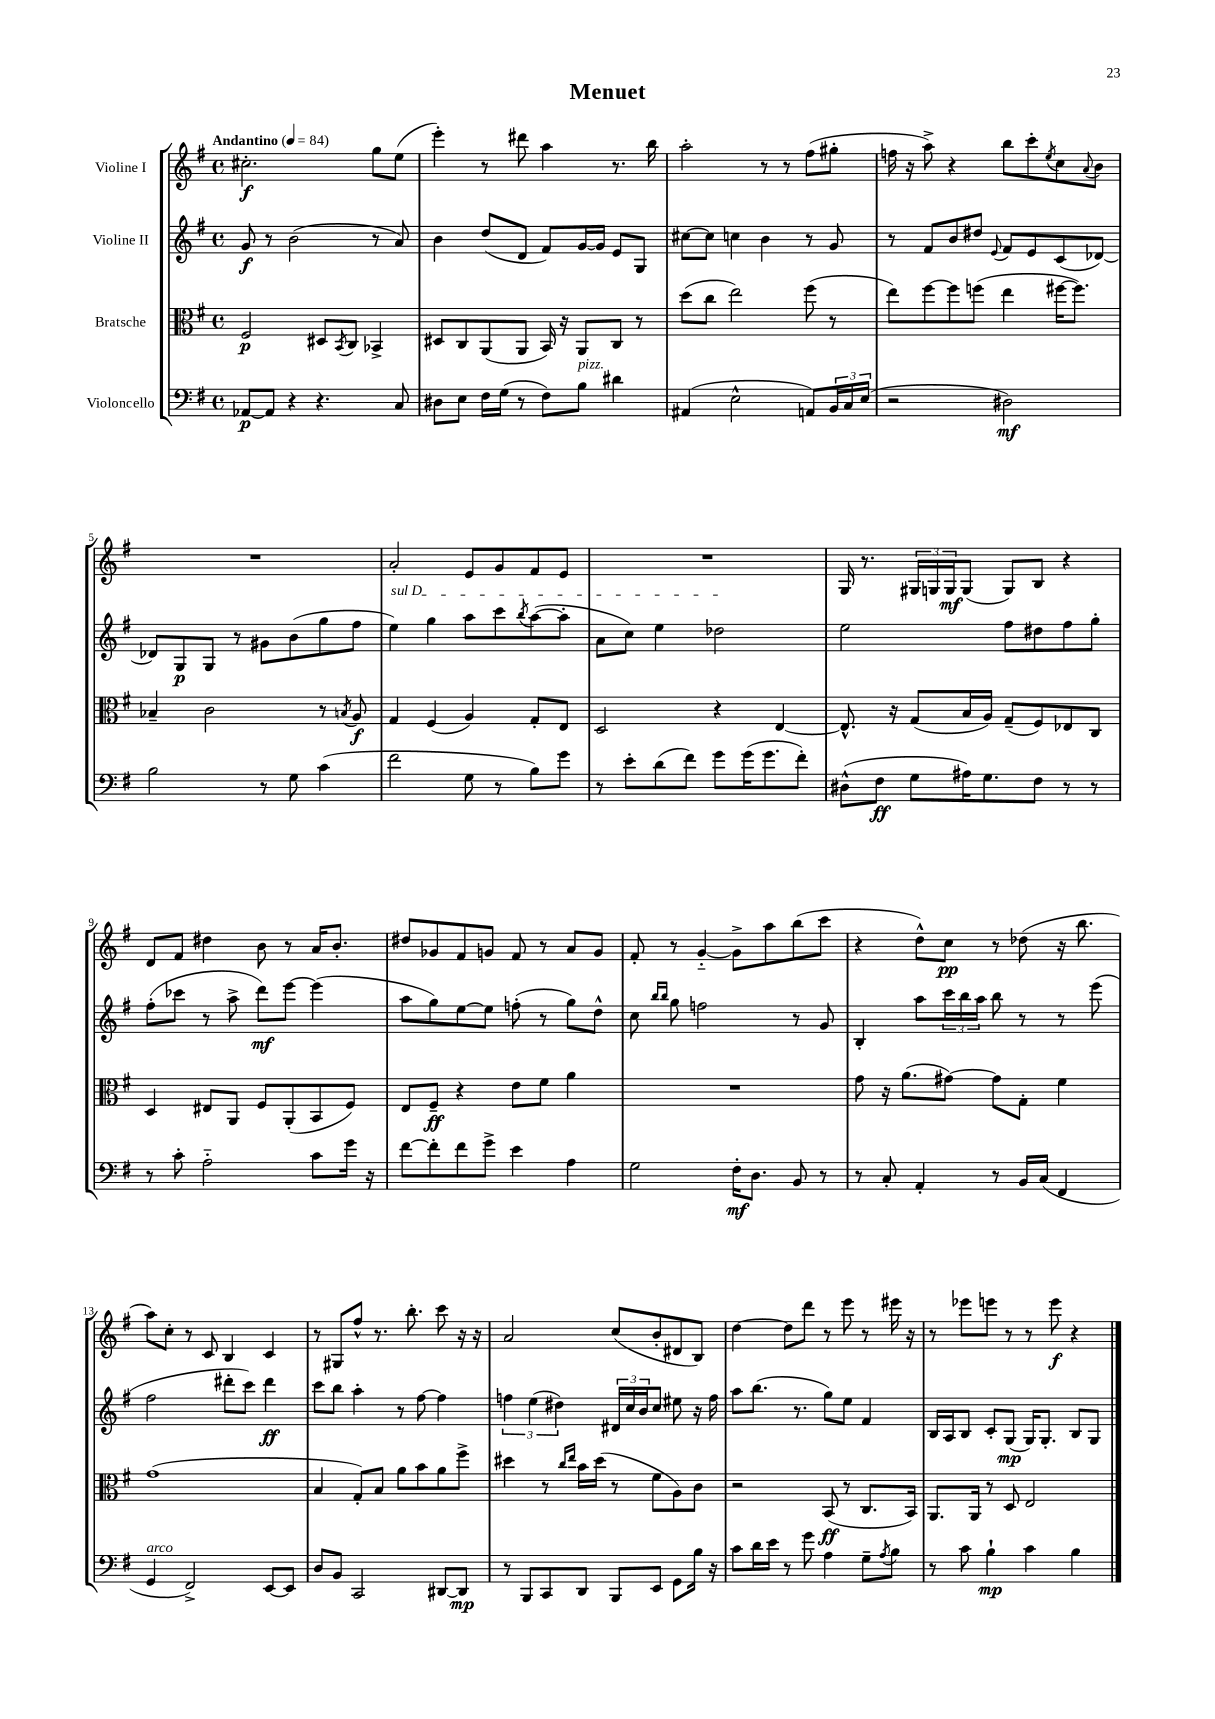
\header { title = "Menuet" }
<<
\new StaffGroup <<
\new Staff = "s0" \with { instrumentName = "Violine I" } {
    \clef treble \key g \major \defaultTimeSignature \time 4/4 \tempo "Andantino" 4 = 84
    cis''2.-.\f g''8 e''8( |
    e'''4-.) r8 dis'''8 a''4 r8. b''16 |
    a''2-. r8 r8 fis''8( gis''8-. |
    f''16 r16 a''8->) r4 b''8 c'''8-. \acciaccatura { e''8 } c''8 \appoggiatura { a'8 } b'8 |
    R1 |
    a'2-. e'8 g'8 fis'8 e'8 |
    R1 |
    g16 r8. \tuplet 3/2 { gis16 g16 g16\mf } g8( g8) b8 r4 |
    d'8 fis'8 dis''4 b'8 r8 a'16 b'8.-. |
    dis''8 ges'8 fis'8 g'8 fis'8 r8 a'8 g'8 |
    fis'8-. r8 g'4~-_ g'8-> a''8 b''8( c'''8 |
    r4 d''8-^) c''8\pp r8 des''8( r16 b''8. |
    a''8) c''8-. r8 c'8 b4 c'4 |
    r8 gis8 fis''8-^ r8. b''8.-. c'''8 r16 r16 |
    a'2 c''8( b'8-. dis'8 b8) |
    d''4~ d''8 d'''8 r8 e'''8 r8 eis'''16 r16 |
    r8 ees'''8 e'''8 r8 r8 e'''8\f r4 \bar "|." |
}
\new Staff = "s1" \with { instrumentName = "Violine II" } {
    \clef treble \key g \major \defaultTimeSignature \time 4/4
    g'8\f r8 b'2( r8 a'8) |
    b'4 d''8( d'8 fis'8) g'16~ g'16 e'8 g8 |
    cis''8~ cis''8 c''4 b'4 r8 g'8 |
    r8 fis'8 b'8 dis''8 \appoggiatura { e'8 } fis'8 e'8 c'8( des'8~) |
    des'8 g8\p g8 r8 gis'8 b'8( g''8 fis''8 |
    \once \override TextSpanner.bound-details.left.text = \markup { \italic "sul D" } e''4\startTextSpan) g''4 a''8 c'''8 \acciaccatura { b''8 } a''8~( a''8-. |
    a'8 c''8) e''4 des''2\stopTextSpan |
    e''2 fis''8 dis''8 fis''8 g''8-. |
    fis''8-.( ces'''8 r8 a''8-> d'''8\mf) e'''8~ e'''4( |
    a''8 g''8) e''8~ e''8 f''8-.( r8 g''8) d''8-^ |
    c''8 \grace { b''16 b''16 } g''8 f''2 r8 g'8 |
    b4-. a''8 \tuplet 3/2 { c'''16 b''16 a''16 } b''8 r8 r8 e'''8( |
    fis''2 dis'''8-. c'''8) dis'''4\ff |
    c'''8 b''8 a''4-. r8 fis''8~ fis''4 |
    \tuplet 3/2 { f''4 e''4( dis''4) } \tuplet 3/2 { dis'16 c''16 b'16 } c''8 eis''8 r16 f''16 |
    a''8 b''8.( r8. g''8) e''8 fis'4 |
    b16 a16 b8 c'8-. g8\mp( g16) g8.-. b8 g8 \bar "|." |
}
\new Staff = "s2" \with { instrumentName = "Bratsche" } {
    \clef alto \key g \major \defaultTimeSignature \time 4/4
    fis2\p dis8 \acciaccatura { b,8 } c8 bes,4-> |
    dis8 c8 a,8( a,8 b,16) r16 a,8 c8 r8 |
    d''8( c''8 e''2) fis''8( r8 |
    e''8) fis''8~ fis''8 f''8( e''4 fis''16~ fis''8.) |
    bes4-- c'2 r8 \acciaccatura { b8 } a8\f |
    g4 fis4( a4) g8-. e8 |
    d2 r4 e4~ |
    e8.-^ r16 g8( b16 a16) g8--( fis8) ees8 c8 |
    d4 eis8 a,8 fis8 a,8-.( b,8 fis8) |
    e8 fis8--\ff r4 e'8 fis'8 a'4 |
    R1 |
    g'8 r16 a'8.( gis'8~) gis'8 g8-. fis'4 |
    g'1( |
    b4 g8-.) b8 a'8 b'8 a'8 fis''8-> |
    dis''4 r8 \grace { c''16 e''16 } b'16 dis''16( r8 fis'8 a8) c'8 |
    r2 b,8\ff( r8 c8. b,16) |
    a,8. a,16 r8 d8 e2 \bar "|." |
}
\new Staff = "s3" \with { instrumentName = "Violoncello" } {
    \clef bass \key g \major \defaultTimeSignature \time 4/4
    aes,8~\p aes,8 r4 r4. c8 |
    dis8 e8 fis16 g16( r8 fis8) b8^\markup { \italic "pizz." } dis'4 |
    ais,4( e2-^ a,8) \tuplet 3/2 { b,16 c16 e16( } |
    r2 dis2\mf) |
    b2 r8 g8 c'4( |
    fis'2 g8 r8 b8) g'8 |
    r8 e'8-. d'8( fis'8) g'8 g'16( g'8. fis'8-.) |
    dis8-^( fis8\ff g8 ais16) g8. fis8 r8 r8 |
    r8 c'8-. a2-_ c'8 g'16 r16 |
    fis'8~ fis'8-. fis'8 g'8-> e'4 a4 |
    g2 fis16-.\mf d8. b,8 r8 |
    r8 c8-. a,4-. r8 b,16 c16( fis,4 |
    g,4^\markup { \italic "arco" } fis,2->) e,8~ e,8 |
    d8 b,8 c,2 dis,8~ dis,8\mp |
    r8 b,,8 c,8 d,8 b,,8 e,8 g,8 b16 r16 |
    c'8 d'16 e'16 r8 g'8 a4 g8-- \acciaccatura { a8 } b8 |
    r8 c'8 b4-!\mp c'4 b4 \bar "|." |
}
>>
>>
